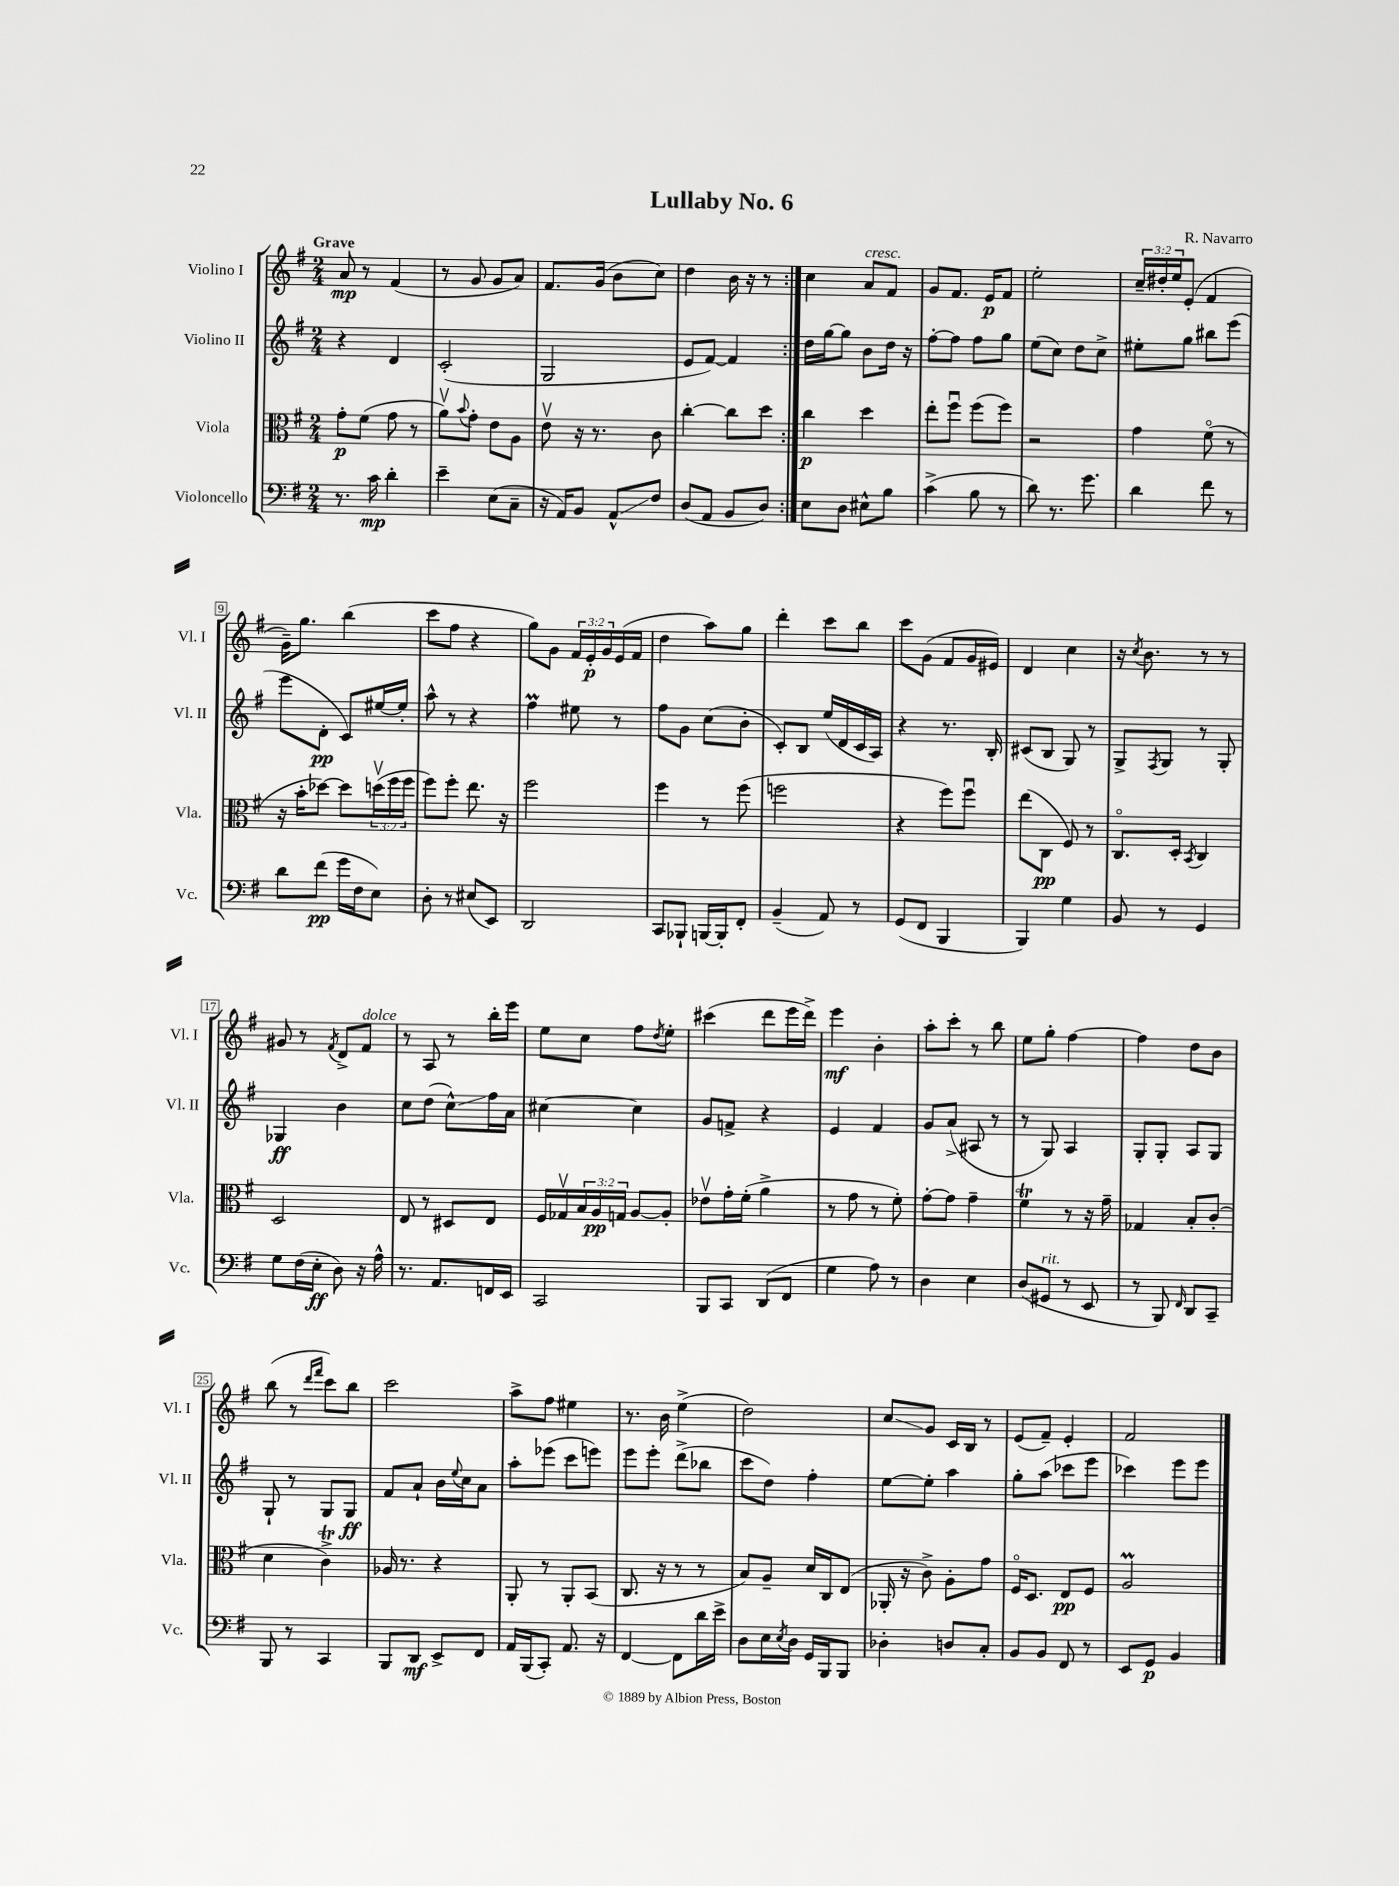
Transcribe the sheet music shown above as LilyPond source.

\header { title = "Lullaby No. 6" composer = "R. Navarro" }
<<
\new StaffGroup <<
\new Staff = "s0" \with { instrumentName = "Violino I" shortInstrumentName = "Vl. I" } {
    \clef treble \key g \major \numericTimeSignature \time 2/4 \override Staff.TupletNumber.text = #tuplet-number::calc-fraction-text \tempo "Grave"
    \repeat volta 2 { a'8\mp r8 fis'4( |
    r8 g'8 g'8 a'8) |
    fis'8. g'16( b'8 c''8) |
    d''4 b'16 r16 r8 | }
    c''4 a'8^\markup { \italic "cresc." } fis'8 |
    g'8 fis'8. e'16\p fis'8 |
    e''2-. |
    \tuplet 3/2 { c''16-- dis''16-. e''16 } e'8-.( fis'4 |
    g'16--) g''8. b''4( |
    c'''8 fis''8 r4 |
    g''8) g'8 \tuplet 3/2 { fis'16 e'16-.\p g'16 } e'16( fis'16 |
    d''4 a''8) g''8 |
    d'''4-. c'''8 b''8 |
    c'''8 g'8( fis'8 g'16 eis'16) |
    d'4 c''4 |
    r16 \acciaccatura { c''8 } b'8. r8 r8 |
    gis'8 r8 \acciaccatura { fis'8 } d'8-> fis'8^\markup { \italic "dolce" } |
    r8 a8 r8 b''16-. e'''16 |
    e''8 c''8 fis''8 \acciaccatura { d''8 } e''8-. |
    cis'''4( d'''8 e'''16 d'''16->) |
    e'''4\mf b'4-. |
    a''8-. c'''8-. r8 b''8 |
    e''8 g''8-. fis''4~ |
    fis''4 d''8 b'8 |
    b''8( r8 \grace { d'''16 fis'''16 } c'''8) b''8 |
    c'''2 |
    a''8-> fis''8 eis''4 |
    r8. b'16 e''4->( |
    d''2) |
    c''8\glissando g'8 c'16 b16 r8 |
    e'8( fis'8--) e'4-. |
    fis'2 \bar "|." |
}
\new Staff = "s1" \with { instrumentName = "Violino II" shortInstrumentName = "Vl. II" } {
    \clef treble \key g \major \numericTimeSignature \time 2/4
    \repeat volta 2 { r4 d'4 |
    c'2-.( |
    g2 |
    e'8 fis'8~) fis'4 | }
    d''16 g''16~ g''8 b'8 d''16 r16 |
    fis''8~-. fis''8 fis''8 g''8 |
    e''8( c''8) d''8 c''8-> |
    eis''8-. g''8 bis''8 e'''8( |
    e'''8 d'8-.\pp c'8) eis''16~ eis''16-. |
    a''8-^ r8 r4 |
    fis''4\prall eis''8 r8 |
    fis''8 g'8 c''8( b'8-. |
    c'8-.) b8 e''16( d'16 c'16 a16) |
    r4 r8. b16-. |
    cis'8( b8 g8) r8 |
    g8-> \acciaccatura { fis8 } g8 r8 g8-. |
    ges4\ff b'4 |
    c''8 d''8( c''8-^\glissando) fis''16 a'16 |
    cis''4~ cis''4 |
    g'8 f'8-> r4 |
    e'4 fis'4 |
    g'8 a'8->( ais8 r8 |
    r8 g8) a4 |
    g8-. g8-. a8 g8 |
    g8-! r8 g8 g8\ff |
    fis'8 a'8-! b'16 \appoggiatura { e''8 } c''16 a'8 |
    a''8-. ees'''8( c'''8 e'''8) |
    e'''8 e'''8-. d'''8->( bes''8 |
    c'''8 d''8) fis''4-. |
    e''8~ e''8-. a''4 |
    g''8-. a''8( ces'''8 e'''8 |
    ces'''4) e'''8 e'''8 \bar "|." |
}
\new Staff = "s2" \with { instrumentName = "Viola" shortInstrumentName = "Vla." } {
    \clef alto \key g \major \numericTimeSignature \time 2/4 \override Staff.TupletNumber.text = #tuplet-number::calc-fraction-text
    \repeat volta 2 { g'8-.\p fis'8( g'8 r8 |
    a'8\upbow) \appoggiatura { b'8 } g'8-. e'8 a8 |
    e'8\upbow r16 r8. c'8 |
    c''4~-. c''8 d''8 | }
    c''4\p d''4 |
    e''8-. fis''8\downbow fis''8( fis''8) |
    r2 |
    g'4 fis'8\flageolet( r8 |
    r16 b'16-. des''8~) des''8 \tuplet 3/2 { d''16\upbow( fis''16 fis''16 } |
    fis''8) fis''8-. e''8. r16 |
    fis''2 |
    fis''4 r8 fis''8( |
    f''2 |
    r4 fis''8) fis''8\downbow |
    e''8( c8\pp fis8) r8 |
    c8.\flageolet d16-. \acciaccatura { b,8 } c4 |
    d2 |
    e8 r8 dis8 e8 |
    fis16 ges16\upbow \tuplet 3/2 { b16 a16\pp g16 } a8~ a8-. |
    ees'8\upbow g'16-. fis'16-.( a'4-> |
    r8 g'8 r8 fis'8-.) |
    g'8~-. g'8 g'4-- |
    fis'4\trill r8 r16 g'16-- |
    ges4 b8-. c'8-.( |
    d'4 c'4->\trill) |
    aes16 r8. r4 |
    a,8-. r8 a,8-. b,8( |
    c8. r16 r8 r8 |
    b8) a8-- d'16 c16 e8( |
    aes,16-. r16 c'8->) a8-. g'8 |
    fis16\flageolet d8. e8\pp fis8 |
    a2\prall \bar "|." |
}
\new Staff = "s3" \with { instrumentName = "Violoncello" shortInstrumentName = "Vc." } {
    \clef bass \key g \major \numericTimeSignature \time 2/4
    \repeat volta 2 { r8. c'16\mp d'4-. |
    e'4-- e8( c8-- |
    r16 a,16) b,8 a,8-^\glissando fis8 |
    d8( a,8 b,8 d8) | }
    e8 d8 eis8-^ b8 |
    c'4->( b8 r8 |
    d'8) r8. g'8. |
    d'4 fis'8 r8 |
    d'8 fis'8\pp( g'16 fis16 e8) |
    d8-. r8 eis8( e,8) |
    d,2 |
    c,8 bes,,8-! b,,16~ b,,16-. fis,8-. |
    b,4--( a,8) r8 |
    g,8( fis,8 b,,4 |
    b,,4) g4 |
    b,8 r8 g,4 |
    g8 fis16( e16-.\ff d8) r16 a16-^ |
    r8. a,8. f,16 e,16 |
    c,2 |
    b,,8 c,8 d,8( fis,8 |
    g4 a8) r8 |
    d4 e4 |
    d8( gis,8^\markup { \italic "rit." } r8 e,8 |
    r8 b,,8) \grace { fis,16 } d,8 c,8-- |
    b,,8 r8 c,4 |
    b,,8 d,8\mf e,8-> fis,8 |
    a,16 b,,16( c,8-.) a,8. r16 |
    fis,4~ fis,8 d'16 e'16-> |
    d8 e16 \acciaccatura { e8 } d16 g,16 b,,16 b,,8 |
    des4-. d8 c8-. |
    b,8 b,8 fis,8 r8 |
    e,8 g,8\p b,4 \bar "|." |
}
>>
>>
\layout { \context { \Score \override BarNumber.stencil = #(make-stencil-boxer 0.1 0.3 ly:text-interface::print) } }
